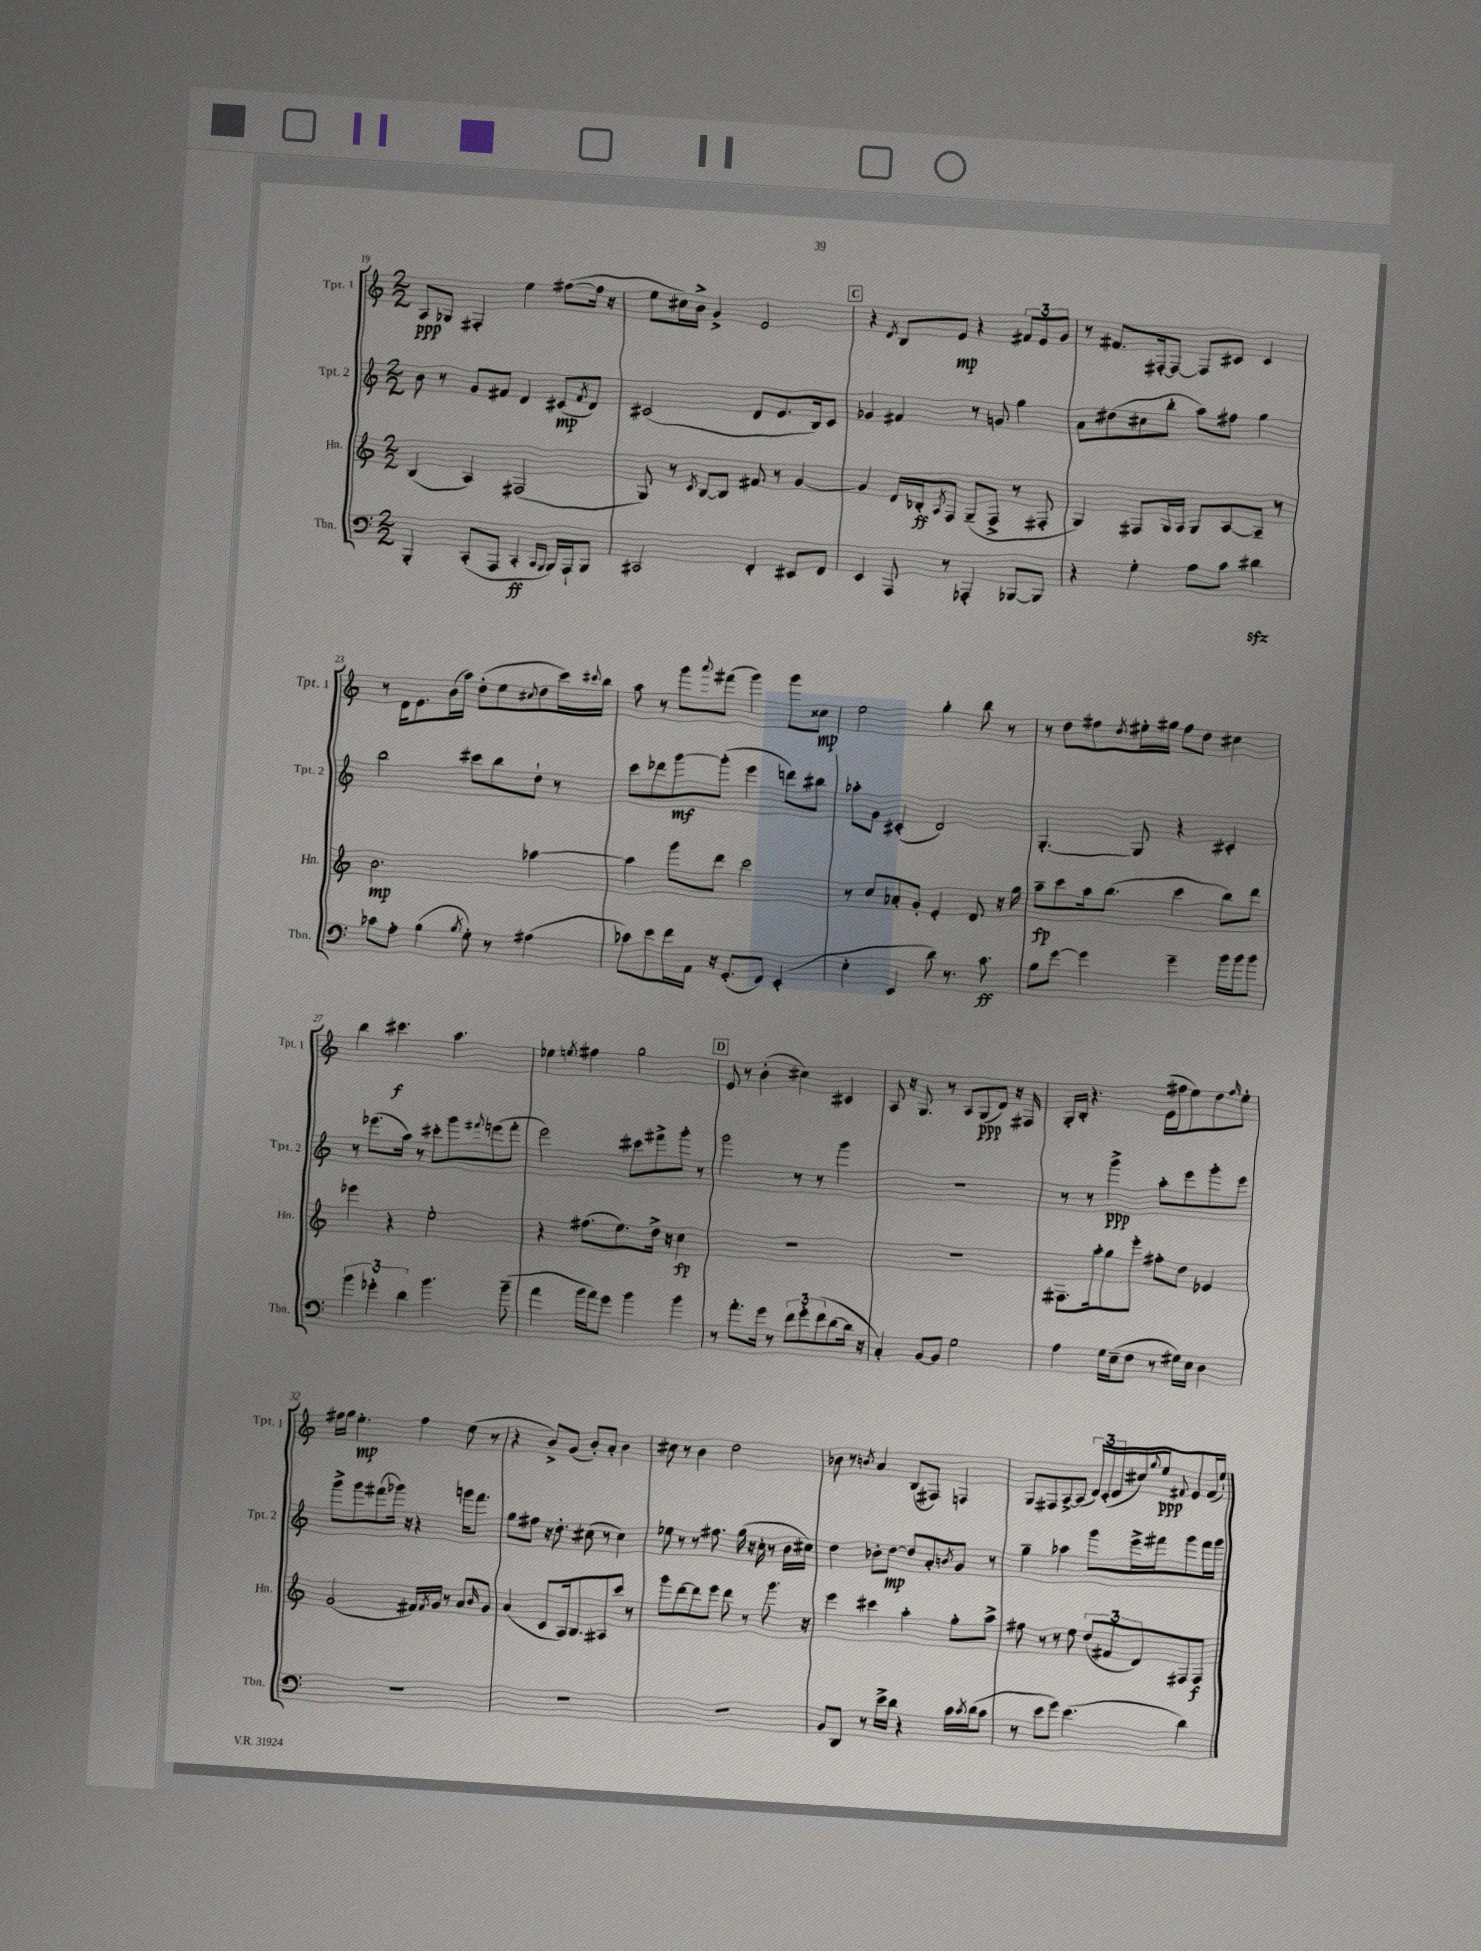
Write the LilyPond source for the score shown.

<<
\new StaffGroup <<
\new Staff = "s0" \with { instrumentName = "Tpt. 1" shortInstrumentName = "Tpt. 1" } {
    \clef treble \key c \major \numericTimeSignature \time 2/2
    a8\ppp ges8 fis4-. e''4 fis''8~( fis''16 r16 |
    e''8 cis''16) b'16-> g'4-> e'2 |
    \mark \markup { \box "C" } r4 \acciaccatura { d'8 } b8 e'8\mp r4 \tuplet 3/2 { fis'8 e'8 g'8 } |
    r8 fis'8. fis16~-. fis8~ fis8 cis'8 cis'4 |
    r8 d'16 e'8. b'16( a''16) d''8-.( e''8 \appoggiatura { cis''8 } d''8 c'''16) \appoggiatura { cis'''8 } b''16 |
    a''8 r8 g'''8 \appoggiatura { a'''8 } fis'''8( g'''4) g'''8 cisis''8\mp |
    e''2 g''4-. b''8 r8 |
    r8 d''8 fis''8 \acciaccatura { d''8 } eis''16-. gis''16 fis''8 d''8 cis''4 |
    b''4 cis'''4.\f a''4. |
    ees''4 \acciaccatura { e''8 } fis''4 g''2 |
    \mark \markup { \box "D" } e'8 r8 b'4-.( cis''4) cis'4 |
    a8 r16 g8. r8 a8 g8\ppp( d'8) r16 fis16 |
    g16-. b16-. r4. e'16( fis''16 e''8) d''8 \grace { fis''16 } e''8-. |
    fis''16 g''16 e''4.-.\mp fis''4 e''8( r8 |
    r4 b'8->) g'8( b'8-.) a'8-. b'4 |
    cis''8 r8 b'4 d''2 |
    bes'8 r8 \acciaccatura { b'8 } a'4 b8( fis8) f4 |
    g8 fis8 a8~-> a8( \tuplet 3/2 { d'16) c'16-.( d'16 } cis''16) \appoggiatura { g''8 } e''16\ppp \appoggiatura { fis'8 } e'8 fis'16( e''16-!) \bar "|." |
}
\new Staff = "s1" \with { instrumentName = "Tpt. 2" shortInstrumentName = "Tpt. 2" } {
    \clef treble \key c \major \numericTimeSignature \time 2/2
    b'8 r8 g'8 fis'8 d'4 cis'8\mp( \acciaccatura { fis'8 } d'8) |
    cis'2( d'8 e'8. b16) cis'8 |
    \mark \markup { \box "C" } ges'4 fis'4 r8 g'8 g''4 |
    a'8 dis''8( cis''8 b''8-. a''8) fis''8 g''4 |
    b''2 cis'''8 b''8 d''8-! r8 |
    c'''8 des'''8 g'''8~\mf g'''8-.( e'''4 d'''8) bis''8 |
    aes''8-. g'8 cis'4-.( d'2) |
    g4.~-. g8 r4 cis'4-. |
    r8 ees'''8.( a''16) r8 cis'''8-. g'''8 \appoggiatura { fis'''8 } e'''8( fis'''8-. |
    e'''2) cis'''8 fis'''8-> g'''8-. r8 |
    \mark \markup { \box "D" } g'''2 r8 r8 g'''4 |
    R1 |
    r8 r8 g'''4->\ppp a''8-. e'''8 g'''8-. e'''8 |
    g'''8-> g'''8 fis'''8( ges'''16) r16 r4 g'''16 fis'''8. |
    g''8 fis''8 r16 d''8.-. cis''8( r8 cis''4) |
    ees''8 r8 r8 fis''8. g''16( r16 c''16-. r8 b'16 cis''16) |
    d''4 bes'8-. d''8~\mp d''8 a'8-. \acciaccatura { b'8 } g'8 r8 |
    g''4-- aes''4 g'''8 e'''16-> fis'''16 g'''8 fis'''16 g'''16 \bar "|." |
}
\new Staff = "s2" \with { instrumentName = "Hn." shortInstrumentName = "Hn." } {
    \clef treble \key c \major \numericTimeSignature \time 2/2
    b4( a4) fis2( |
    g8) r8 \acciaccatura { c'8 } b8~ b8 fis'8 r8 g'4~ |
    \mark \markup { \box "C" } g'4 d'16 bes16-.\ff \acciaccatura { a8 } f8 g8--( f8-> r8 fis8-. |
    g4) fis8 g16 a16 g8 a8~ a8-- r8 |
    b'2.\mp aes''4~ |
    aes''4 g'''8 d'''8 c'''2 |
    r8 c''8 aes'8-. g'8-. e'4-. d'8 r16 g''16 |
    a''8--\fp c'''8 a''16 b''8.( c'''4 b''8) d'''8 |
    ees'''4 r4 e''2-. |
    r4 fis''8.( e''8.) d''16-> r16 c''4\fp |
    \mark \markup { \box "D" } R1 |
    R1 |
    fis8. a''16-. g''8 e'''8-. fis''8-. d''8 ees'4 |
    g'2( fis'16) \acciaccatura { fis'8 } g'16 r8 a'8 \grace { b'16 } g'8 |
    a'4( c'8 a16) b8. ais8 c'''8 r8 |
    g'''8 d'''8~ d'''8 e'''8 d'''8 r8 g'''8. r16 |
    e'''4 cis'''4 a''4-. g''8-. a''8-> |
    fis''8 r8 r8 e''8 \tuplet 3/2 { d''8( fis'8 d'8) } fis8 fis8\f \bar "|." |
}
\new Staff = "s3" \with { instrumentName = "Tbn." shortInstrumentName = "Tbn." } {
    \clef bass \key c \major \numericTimeSignature \time 2/2
    b,,4-. c,8-.( a,,8 c,4-.\ff \grace { c,16 b,,16 } b,,16) a,,16-! b,,8 |
    cis,2 f,4-. eis,8 f,8 |
    \mark \markup { \box "C" } e,4 a,,8 r8 aes,,4-. bes,,8~ bes,,8 |
    r4 g4-. a8 c'8 dis'4\sfz |
    ces'8 a8-. b4( \acciaccatura { b8 } g8-.) r8 ais4( |
    ces'8) e'8 f'16 a,16 r16 g,8.-.( f,8) e,4-.( |
    e4-. e,4 d'8) r8. c'8.\ff |
    b8 g'8~ g'4 g'4-- b'16 b'16 b'8 |
    \tuplet 3/2 { b'4 ges'4-. d'4 } b'4. b'8--( |
    a'4 b'16 a'16) g'8 b'4 b'4 |
    \mark \markup { \box "D" } r8 a'8.-. g'16 r8 \tuplet 3/2 { f'8 g'8-. f'8( } d'8~ d'16 r16 |
    c4-.) b,8~ b,8 g2 |
    a4 g16 e16--( f8 r8 gis16) e16 d4 |
    R1 |
    R1 |
    R1 |
    b,8 d,8 r8 e'16-> d'16 r4 c'16 \acciaccatura { c'8 } d'16( c'8 |
    r8 e'8 g'8) e'4.( d'4) \bar "|." |
}
>>
>>
\layout { \context { \Score currentBarNumber = #19 } }
